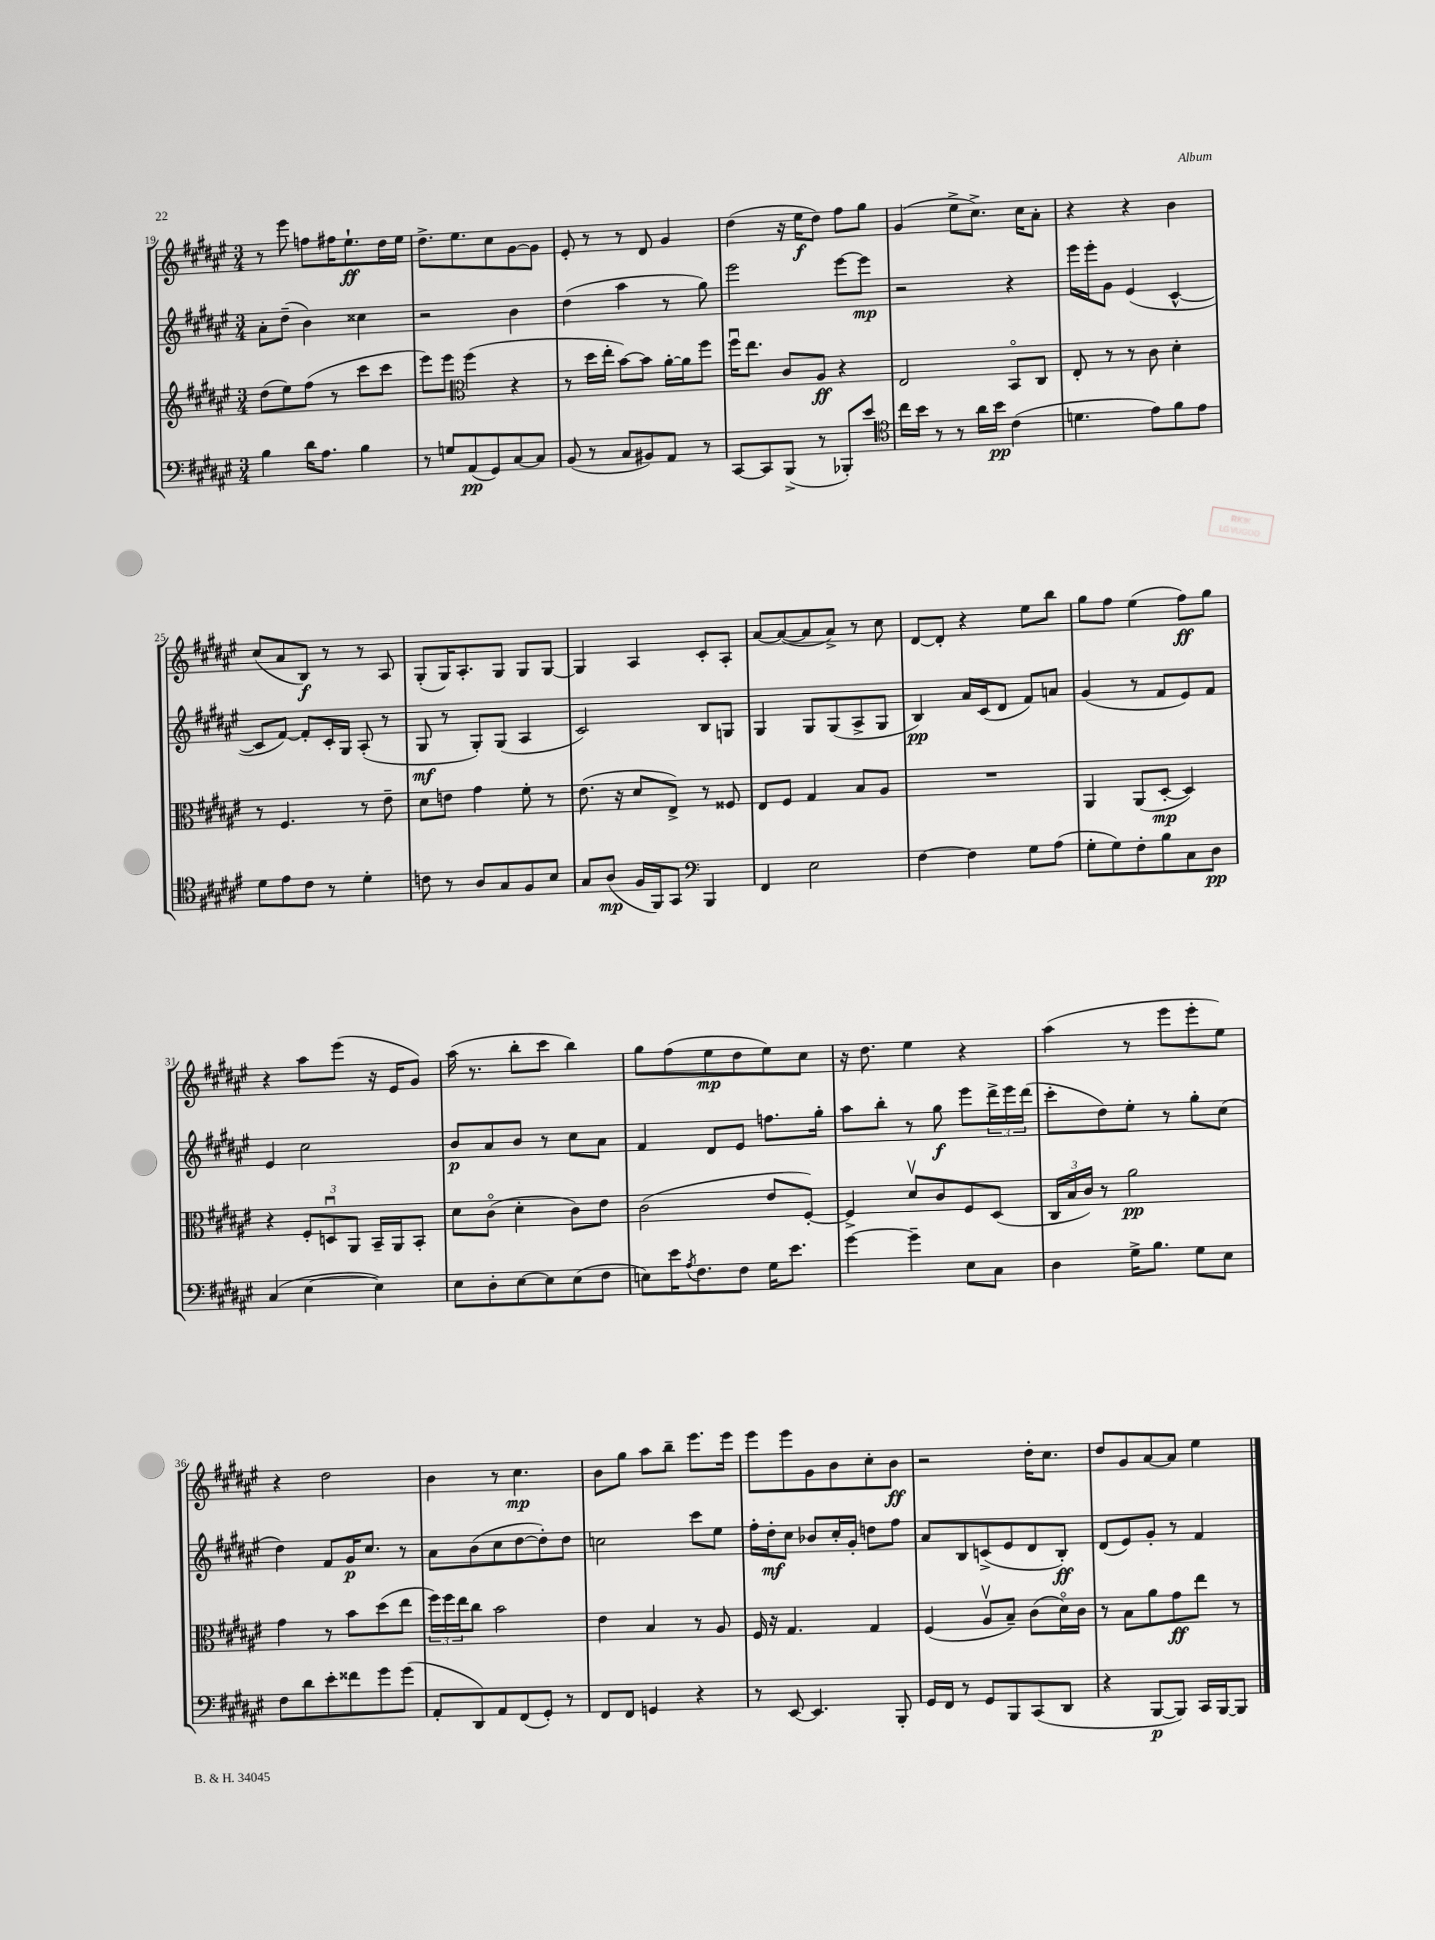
<<
\new StaffGroup <<
\new Staff = "s0" {
    \clef treble \key fis \major \numericTimeSignature \time 3/4
    r8 eis'''8 f''8 fis''16 eis''8.-!\ff dis''16 eis''16 |
    dis''8.-> eis''8. cis''8 gis'8~ gis'8 |
    eis'8-. r8 r8 dis'8 gis'4 |
    dis''4( r16 eis''16\f dis''8) fis''8 gis''8 |
    gis'4( eis''8-> cis''8.->) cis''16 ais'8-. |
    r4 r4 b'4 |
    cis''8( ais'8 b8\f) r8 r8 ais8 |
    gis8-.( gis16) ais8.-. gis8 gis8 gis8~ |
    gis4 ais4 cis'8-. ais8-. |
    ais'8~ ais'8~( ais'8 ais'8->) r8 cis''8 |
    dis'8~ dis'8-. r4 eis''8 b''8 |
    gis''8 fis''8 eis''4( fis''8\ff) gis''8 |
    r4 ais''8 eis'''8( r16 eis'16 gis'8) |
    ais''16( r8. b''8-. cis'''8 b''4) |
    gis''8 fis''8( eis''8\mp dis''8 eis''8) cis''8 |
    r16 dis''8. eis''4 r4 |
    ais''4( r8 eis'''8 eis'''8-. eis''8) |
    r4 dis''2 |
    b'4 r8 cis''4.\mp |
    b'8 gis''8 ais''8 b''8-- eis'''8. eis'''16 |
    eis'''8 eis'''8 gis'8 b'8 cis''8-. b'8\ff |
    r2 dis''16-. cis''8. |
    dis''8 gis'8 ais'8~ ais'8 eis''4 \bar "|." |
}
\new Staff = "s1" {
    \clef treble \key fis \major \numericTimeSignature \time 3/4
    ais'8-. dis''8--( b'4) cisis''4 |
    r2 b'4 |
    dis''4( ais''4 r8 gis''8) |
    eis'''2 eis'''8~ eis'''8\mp |
    r2 r4 |
    eis'''16 eis'''16-. gis'8 eis'4( cis'4~-^ |
    cis'8 fis'8~) fis'8-. cis'16-. gis16 ais8-.( r8 |
    gis8\mf r8 gis8-.) gis8( ais4 |
    cis'2) b8 g8 |
    gis4 gis8 gis8( ais8-> gis8 |
    b4\pp) ais'16 cis'16( dis'8 fis'8) a'8 |
    gis'4( r8 fis'8 eis'8) fis'8 |
    eis'4 cis''2 |
    b'8\p ais'8 b'8 r8 cis''8 ais'8 |
    fis'4 dis'8 eis'8 f''8. gis''16-. |
    ais''8 b''8-. r8 gis''8\f eis'''8 \tuplet 3/2 { dis'''16-> eis'''16 dis'''16( } |
    cis'''8-. dis''8) eis''8-. r8 gis''8-. cis''8( |
    dis''4) fis'8 gis'16\p cis''8. r8 |
    ais'8 b'8( cis''8 dis''8~ dis''8-.) dis''8 |
    c''2 cis'''8 eis''8 |
    fis''16-. dis''16-.\mf cis''8 bes'8 cis''16-. gis'16-. d''8 fis''8 |
    ais'8 b8 c'8->( eis'8 dis'8 b8-.\ff) |
    dis'8( eis'8) gis'8-. r8 fis'4 \bar "|." |
}
\new Staff = "s2" {
    \clef treble \key fis \major \numericTimeSignature \time 3/4
    dis''8( eis''8) fis''8( r8 cis'''8 cis'''8 |
    eis'''8) eis'''8 \clef alto fis''4( r4 |
    r8 dis''16 eis''16-. b'8~) b'8 ais'16~-. ais'16 fis''8 |
    fis''16\downbow eis''8. cis'8 ais8\ff r4 |
    eis2 b,8\flageolet cis8 |
    eis8-. r8 r8 cis'8 dis'4-. |
    r8 fis4. r8 eis'8-- |
    dis'8 e'8 gis'4 fis'8-. r8 |
    eis'8.( r16 dis'8 eis8->) r8 fisis8 |
    eis8 fis8 gis4 b8 ais8 |
    R2. |
    ais,4 ais,8( dis8~-.\mp dis4) |
    r4 \tuplet 3/2 { fis8-. d8\downbow ais,8 } b,16-- ais,16 b,8-. |
    dis'8 cis'8\flageolet( dis'4-. cis'8) eis'8 |
    cis'2( eis'8 fis8~-.) |
    fis4-> dis'8\upbow cis'8 fis8 dis8( |
    \tuplet 3/2 { cis16 b16 cis'16) } r8 ais'2\pp |
    gis'4 r8 b'8 dis''8( eis''8 |
    \tuplet 3/2 { fis''16) fis''16 eis''16 } cis''8 b'2 |
    eis'4 b4 r8 ais8 |
    fis16 r16 gis4. gis4 |
    fis4( ais8\upbow b8--) cis'8( dis'16\flageolet) cis'16 |
    r8 b8 ais'8 gis'8\ff eis''8 r8 \bar "|." |
}
\new Staff = "s3" {
    \clef bass \key fis \major \numericTimeSignature \time 3/4
    b4 dis'16 ais8. b4 |
    r8 g8 ais,8\pp( gis,8) cis8~ cis8 |
    b,8( r8 cis8 bis,8) ais,8 r8 |
    cis,8~ cis,8 b,,8->( r8 bes,,8-.) eis'8 |
    \clef tenor cis''16 b'16 r8 r8 ais'16 b'16\pp cis'4( |
    d'4. eis'8) fis'8 eis'8 |
    dis'8 eis'8 cis'8 r8 dis'4-. |
    c'8 r8 ais8 gis8 fis8 b8 |
    gis8 ais8\mp( fis16 fis,16) gis,8 \clef bass b,,4 |
    fis,4 eis2 |
    fis4~ fis4 gis8 ais8( |
    gis8-. gis8) fis8-. b8 cis8 dis8\pp |
    cis4( eis4~ eis4) |
    eis8 dis8-. eis8~ eis8 eis8( fis8 |
    e8) eis'16 \acciaccatura { ais8 } fis8. fis8 gis16 eis'8. |
    gis'4~ gis'4-- eis8 cis8 |
    dis4 gis16-> b8. gis8 eis8 |
    fis8 dis'8 eis'8-. fisis'8 gis'8 gis'8( |
    ais,8-. dis,8) ais,8 fis,8( gis,8-.) r8 |
    fis,8 fis,8 g,4 r4 |
    r8 eis,8~ eis,4. b,,8-. |
    gis,16 fis,16 r8 gis,8 b,,8 cis,8( dis,8 |
    r4 b,,8~\p b,,8) cis,16 b,,16~ b,,8 \bar "|." |
}
>>
>>
\layout { \context { \Score currentBarNumber = #19 } }
